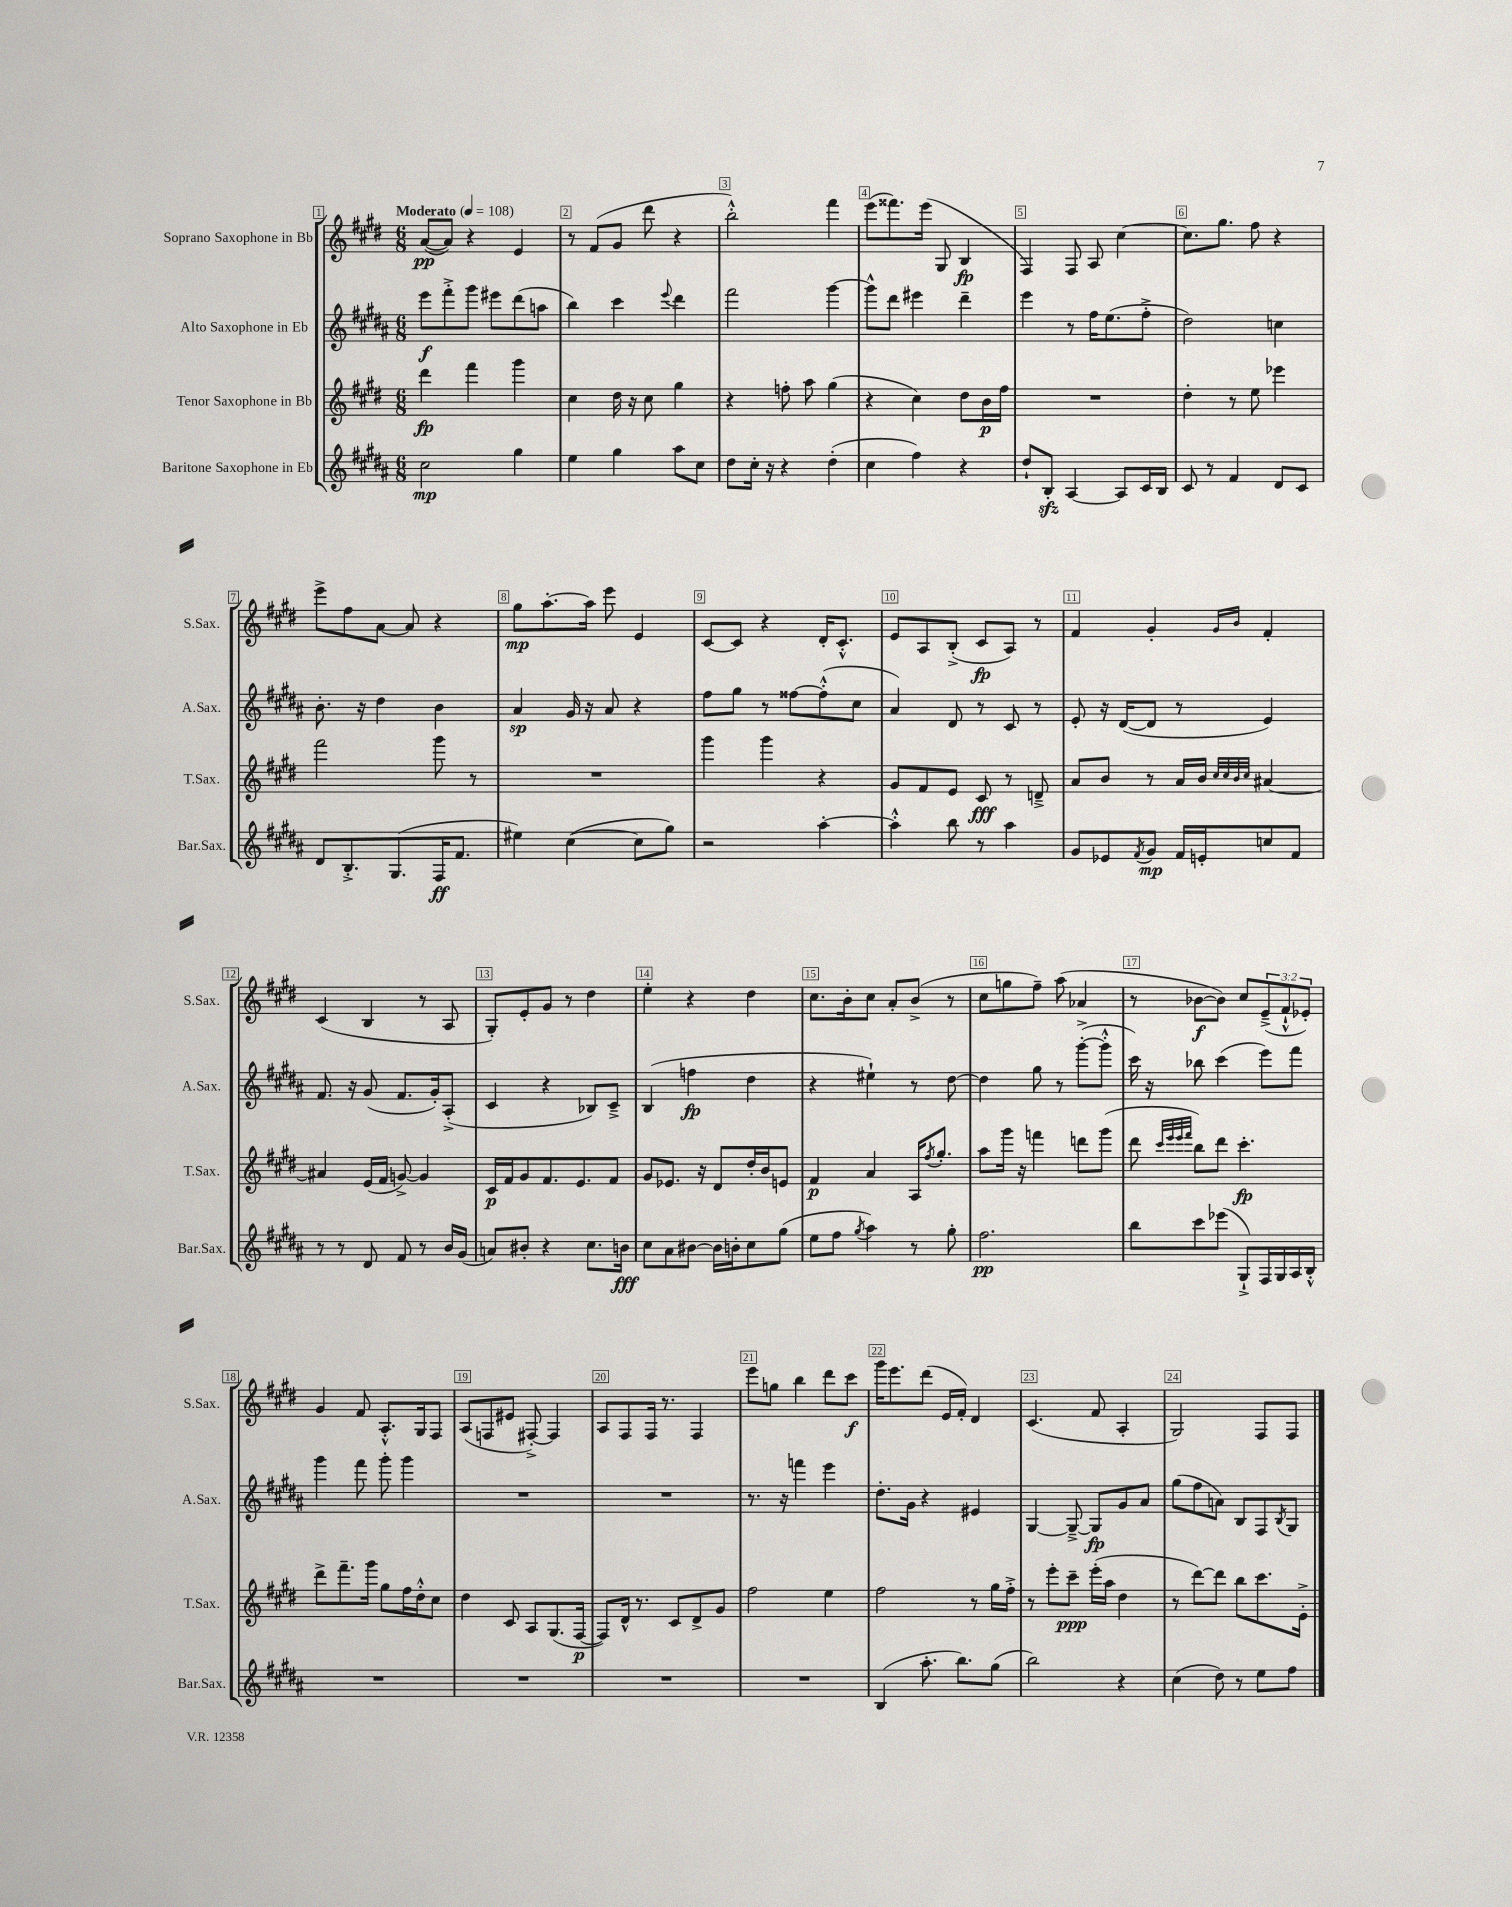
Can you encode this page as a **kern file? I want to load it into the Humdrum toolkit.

**kern	**dynam	**kern	**dynam	**kern	**dynam	**kern	**dynam
*part4	*part4	*part3	*part3	*part2	*part2	*part1	*part1
*staff4	*staff4	*staff3	*staff3	*staff2	*staff2	*staff1	*staff1
*I"Baritone Saxophone in Eb	*	*I"Tenor Saxophone in Bb	*	*I"Alto Saxophone in Eb	*	*I"Soprano Saxophone in Bb	*
*I'Bar.Sax.	*	*I'T.Sax.	*	*I'A.Sax.	*	*I'S.Sax.	*
*clefG2	*	*clefG2	*	*clefG2	*	*clefG2	*
*k[f#c#g#d#a#]	*	*k[f#c#g#d#]	*	*k[f#c#g#d#a#]	*	*k[f#c#g#d#]	*
*M6/8	*	*M6/8	*	*M6/8	*	*M6/8	*
*MM108	*	*MM108	*	*MM108	*	*MM108	*
=1	=1	=1	=1	=1	=1	=1	=1
!	!	!	!	!	!	!LO:TX:a:B:t=Moderato	!
2cc#\	mp	4ddd#\	fp	8eee\L	f	([8a/L	pp
.	.	.	.	8fff#'^\	.	8a/J])	.
.	.	4fff#\	.	8ggg#\J	.	4r	.
.	.	.	.	8eee#X\L	.	.	.
4gg#\	.	4ggg#\	.	(8ddd#\	.	4e/	.
.	.	.	.	8aan\J	.	.	.
=2	=2	=2	=2	=2	=2	=2	=2
4ee\	.	4cc#\	.	4bb\)	.	8r	.
.	.	.	.	.	.	(8f#/L	.
4gg#\	.	16dd#\	.	4ccc#\	.	8g#/J	.
.	.	16r	.	.	.	.	.
.	.	8cc#\	.	.	.	8ddd#\	.
.	.	.	.	8qqeee/	.	.	.
8aa#\L	.	4gg#\	.	4ddd#\	.	4r	.
8cc#\J	.	.	.	.	.	.	.
=3	=3	=3	=3	=3	=3	=3	=3
8dd#\L	.	4r	.	2fff#\	.	2bb'^^\)	.
16cc#'\Jk	.	.	.	.	.	.	.
16r	.	.	.	.	.	.	.
4r	.	8ffn'\	.	.	.	.	.
.	.	8aa\	.	.	.	.	.
(4dd#'\	.	(4gg#\	.	[4ggg#\	.	4fff#\	.
=4	=4	=4	=4	=4	=4	=4	=4
4cc#\	.	4r	.	8ggg#^^\L]	.	(8eee\L	.
.	.	.	.	8ddd#\J	.	8.fff##X\)	.
4ff#\)	.	4cc#\)	.	4eee#X\	.	.	.
.	.	.	.	.	.	(16eee\Jk	.
.	.	.	.	.	.	8G#/	.
4r	.	8dd#\L	.	4ddd#~\	.	4B/	fp
.	.	16b\L	p	.	.	.	.
.	.	16ff#\JJ	.	.	.	.	.
=5	=5	=5	=5	=5	=5	=5	=5
8dd#`/L	.	2.r	.	4eee\	.	4F#/)	.
8Bzz'/J	.	.	.	.	.	.	.
[4A#/	.	.	.	8r	.	8F#/	.
.	.	.	.	16ff#\KL	.	8A/	.
.	.	.	.	(8.ee\	.	.	.
8A#/L]	.	.	.	.	.	[4cc#\	.
16c#/L	.	.	.	8ff#'^\J	.	.	.
16B/JJ	.	.	.	.	.	.	.
=6	=6	=6	=6	=6	=6	=6	=6
8c#/	.	4dd#'\	.	2dd#\)	.	8.cc#\L]	.
8r	.	.	.	.	.	.	.
.	.	.	.	.	.	8.gg#\J	.
4f#/	.	8r	.	.	.	.	.
.	.	8ee\	.	.	.	8ff#\	.
8d#/L	.	4eee-X\	.	4ccn\	.	4r	.
8c#/J	.	.	.	.	.	.	.
!!LO:LB:g=z
=7	=7	=7	=7	=7	=7	=7	=7
8d#/L	.	2fff#\	.	8.b'\	.	8eee^\L	.
8.B'^/	.	.	.	.	.	8ff#\	.
.	.	.	.	16r	.	.	.
.	.	.	.	4dd#\	.	[8a\J	.
(8.G#/	.	.	.	.	.	.	.
.	.	.	.	.	.	8a/]	.
16F#/K	ff	8ggg#\	.	4b\	.	4r	.
8.f#/J	.	.	.	.	.	.	.
.	.	8r	.	.	.	.	.
=8	=8	=8	=8	=8	=8	=8	=8
4ee#X\)	.	2.r	.	4a#/	sp	8gg#\L	mp
.	.	.	.	.	.	[8.aa'\	.
([4cc#\	.	.	.	16g#/	.	.	.
.	.	.	.	16r	.	16aa\Jk]	.
.	.	.	.	8a#/	.	8eee\	.
8cc#\L]	.	.	.	4r	.	4e/	.
8gg#\J)	.	.	.	.	.	.	.
=9	=9	=9	=9	=9	=9	=9	=9
2r	.	4ggg#\	.	8ff#\L	.	[8c#/L	.
.	.	.	.	8gg#\J	.	8c#/J]	.
.	.	4ggg#\	.	8r	.	4r	.
.	.	.	.	[8ff##X\L	.	.	.
[4aa#'\	.	4r	.	(8ff##'^^\]	.	16d#'/KL	.
.	.	.	.	.	.	8.c#'^^/J	.
.	.	.	.	8cc#\J	.	.	.
=10	=10	=10	=10	=10	=10	=10	=10
4aa#'^^\]	.	8g#/L	.	4a#/)	.	8e/L	.
.	.	8f#/	.	.	.	8A/	.
8bb\	.	8e/J	.	8d#/	.	(8B'^/J	.
8r	.	8c#/	fff	8r	.	8c#/L	fp
4aa#\	.	8r	.	8c#/	.	8A/J)	.
.	.	8dn~^/	.	8r	.	8r	.
=11	=11	=11	=11	=11	=11	=11	=11
8g#/L	.	8a/L	.	8e'/	.	4f#/	.
8e-X/	.	8b/J	.	16r	.	.	.
.	.	.	.	([16d#/KL	.	.	.
8qf#/	.	.	.	.	.	.	.
8g#/J	mp	8r	.	8d#/J]	.	4g#'/	.
16f#/LL	.	16a/LL	.	8r	.	.	.
16en'/J	.	16b/JJ	.	.	.	.	.
.	.	32qqcc#/LLL	.	.	.	.	.
.	.	32qqcc#/	.	.	.	.	.
.	.	32qqb/	.	.	.	16qqg#/LL	.
.	.	32qqcc#/JJJ	.	.	.	16qqb/JJ	.
8ccn/	.	[4a#X/	.	4e/)	.	4f#'/	.
8f#/J	.	.	.	.	.	.	.
!!LO:LB:g=z
=12	=12	=12	=12	=12	=12	=12	=12
8r	.	4a#X/]	.	8.f#/	.	(4c#/	.
8r	.	.	.	.	.	.	.
.	.	.	.	16r	.	.	.
8d#/	.	(16e/LL	.	(8g#/	.	4B/	.
.	.	16f#/JJ	.	.	.	.	.
8f#/	.	[8gn^/)	.	8.f#/L	.	.	.
8r	.	4g/]	.	.	.	8r	.
.	.	.	.	16g#'/k)	.	.	.
16b/LL	.	.	.	(8A#'^/J	.	8A/	.
(16g#/JJ	.	.	.	.	.	.	.
=13	=13	=13	=13	=13	=13	=13	=13
8an/L)	.	16c#/LL	p	4c#/	.	8G#'/L)	.
.	.	16f#/J	.	.	.	.	.
8b#X'/J	.	8g#/	.	.	.	8e'/	.
4r	.	8.f#/	.	4r	.	8g#/J	.
.	.	.	.	.	.	8r	.
.	.	8.e/	.	.	.	.	.
8.cc#\L	.	.	.	8B-X/L)	.	4dd#\	.
.	.	8f#/J	.	8c#~^/J	.	.	.
16bn\Jk	fff	.	.	.	.	.	.
=14	=14	=14	=14	=14	=14	=14	=14
8cc#\L	.	8g#/L	.	(4B/	.	4ee'\	.
8a#\	.	8.e-X/J	.	.	.	.	.
[8b#X\J	.	.	.	4ffn\	fp	4r	.
.	.	16r	.	.	.	.	.
16b#\LL]	.	8d#/L	.	.	.	.	.
16bn'\J	.	.	.	.	.	.	.
8cc#\	.	16dd#'/L	.	4dd#\	.	4dd#\	.
.	.	16b/J	.	.	.	.	.
(8gg#\J	.	8en/J	.	.	.	.	.
=15	=15	=15	=15	=15	=15	=15	=15
8ee\L	.	4f#/	p	4r	.	8.cc#\L	.
8ff#\J	.	.	.	.	.	.	.
.	.	.	.	.	.	16b'\k	.
8qgg#/	.	.	.	.	.	.	.
4aa#\)	.	4a/	.	4ee#X`\)	.	8cc#\J	.
.	.	.	.	.	.	8a'/L	.
8r	.	16A/KL	.	8r	.	(8b^/J	.
.	.	8qff#/	.	.	.	.	.
.	.	8.gg#'/J	.	.	.	.	.
8gg#'\	.	.	.	[8dd#\	.	8r	.
=16	=16	=16	=16	=16	=16	=16	=16
2.ff#\	pp	8aa\L	.	4dd#\]	.	8cc#\L	.
.	.	16ggg#\Jk	.	.	.	8ggn\	.
.	.	16r	.	.	.	.	.
.	.	4fffn\	.	8gg#\	.	8ff#~\J)	.
.	.	.	.	8r	.	(8aa\	.
.	.	8dddn\L	.	([8ggg#'^\L	.	4a-X/	.
.	.	(8ggg#\J	.	8ggg#'^^\J]	.	.	.
=17	=17	=17	=17	=17	=17	=17	=17
8bb\L	.	8ddd#\	.	16ccc#\)	.	8r	.
.	.	.	.	16r	.	.	.
.	.	32qqccc#/LLL	.	.	.	.	.
.	.	32qqeee/	.	.	.	.	.
.	.	32qqeee/	.	.	.	.	.
.	.	32qqfff#/JJJ	.	.	.	.	.
8ccc#\	.	8bb\L)	.	8bb-X\	.	[8b-X\L	f
(8eee-X\J	.	8ddd#\J	.	(4ccc#\	.	8b-\J])	.
8G#`^/L)	.	4.ccc#'\	fp	.	.	8cc#/L	.
16F#/L	.	.	.	8eee\L)	.	(12e~^/	.
16G#/	.	.	.	.	.	.	.
.	.	.	.	.	.	12f#`^^/	.
16A#/	.	.	.	8fff#\J	.	.	.
.	.	.	.	.	.	12e-X'/J)	.
16B'^^/JJ	.	.	.	.	.	.	.
!!LO:LB:g=z
=18	=18	=18	=18	=18	=18	=18	=18
2.r	.	8ddd#^\L	.	4ggg#\	.	4g#/	.
.	.	8.fff#~\	.	.	.	.	.
.	.	.	.	8fff#\	.	8f#/	.
.	.	16ggg#\Jk	.	.	.	.	.
.	.	8gg#\L	.	8ggg#'\	.	8.A'^^/L	.
.	.	16ff#\L	.	4ggg#\	.	.	.
.	.	16dd#'^^\J	.	.	.	16G#/k	.
.	.	8cc#\J	.	.	.	8F#/J	.
=19	=19	=19	=19	=19	=19	=19	=19
2.r	.	4dd#\	.	2.r	.	(8A/L	.
.	.	.	.	.	.	8Fn/	.
.	.	8c#/	.	.	.	8e#X/J	.
.	.	8A/L	.	.	.	[8F#X'^/)	.
.	.	(8.G#/	.	.	.	4F#/]	.
.	.	[16F#/Jk	p	.	.	.	.
=20	=20	=20	=20	=20	=20	=20	=20
2.r	.	8F#/L])	.	2.r	.	8A/L	.
.	.	16d#^^/Jk	.	.	.	8F#/	.
.	.	8.r	.	.	.	.	.
.	.	.	.	.	.	16F#/Jk	.
.	.	.	.	.	.	8.r	.
.	.	8c#/L	.	.	.	.	.
.	.	8d#^/	.	.	.	4F#/	.
.	.	8g#/J	.	.	.	.	.
=21	=21	=21	=21	=21	=21	=21	=21
2.r	.	2ff#\	.	8.r	.	8eee\L	.
.	.	.	.	.	.	8ggn\J	.
.	.	.	.	16r	.	.	.
.	.	.	.	4fffn\	.	4bb\	.
.	.	4ee\	.	4eee\	.	8ddd#\L	.
.	.	.	.	.	.	8ccc#\J	f
=22	=22	=22	=22	=22	=22	=22	=22
(4B/	.	2ff#\	.	8.dd#'\L	.	16ggg#\KL	.
.	.	.	.	.	.	8.eee\	.
.	.	.	.	16g#\Jk	.	.	.
8.aa#'\	.	.	.	4r	.	(8ddd#\J	.
.	.	.	.	.	.	16e/LL	.
8.bb\L)	.	.	.	.	.	16f#'/JJ)	.
.	.	8r	.	4e#X/	.	4d#/	.
(8gg#\J	.	16gg#\LL	.	.	.	.	.
.	.	16ff#'^\JJ	.	.	.	.	.
=23	=23	=23	=23	=23	=23	=23	=23
2bb\)	.	8r	.	[4G#/	.	(4.c#/	.
.	.	8eee'\L	.	.	.	.	.
.	.	8ccc#~\J	ppp	8G#~^/_	.	.	.
.	.	(16eee'\LL	.	8G#/L]	fp	8f#/	.
.	.	16aa\JJ	.	.	.	.	.
4r	.	4dd#\	.	8g#/	.	4A'/	.
.	.	.	.	8a#/J	.	.	.
=24	=24	=24	=24	=24	=24	=24	=24
(4cc#\	.	8r	.	(8gg#\L	.	2G#/)	.
.	.	[8ddd#\L)	.	8ff#\	.	.	.
8dd#\)	.	8ddd#\J]	.	8an\J)	.	.	.
8r	.	8bb\L	.	8B/L	.	.	.
8ee\L	.	8.ccc#\	.	8F#/	.	8F#/L	.
.	.	.	.	8qB/	.	.	.
8ff#\J	.	.	.	8G#/J	.	8F#/J	.
.	.	16e'^\Jk	.	.	.	.	.
==	==	==	==	==	==	==	==
*-	*-	*-	*-	*-	*-	*-	*-
